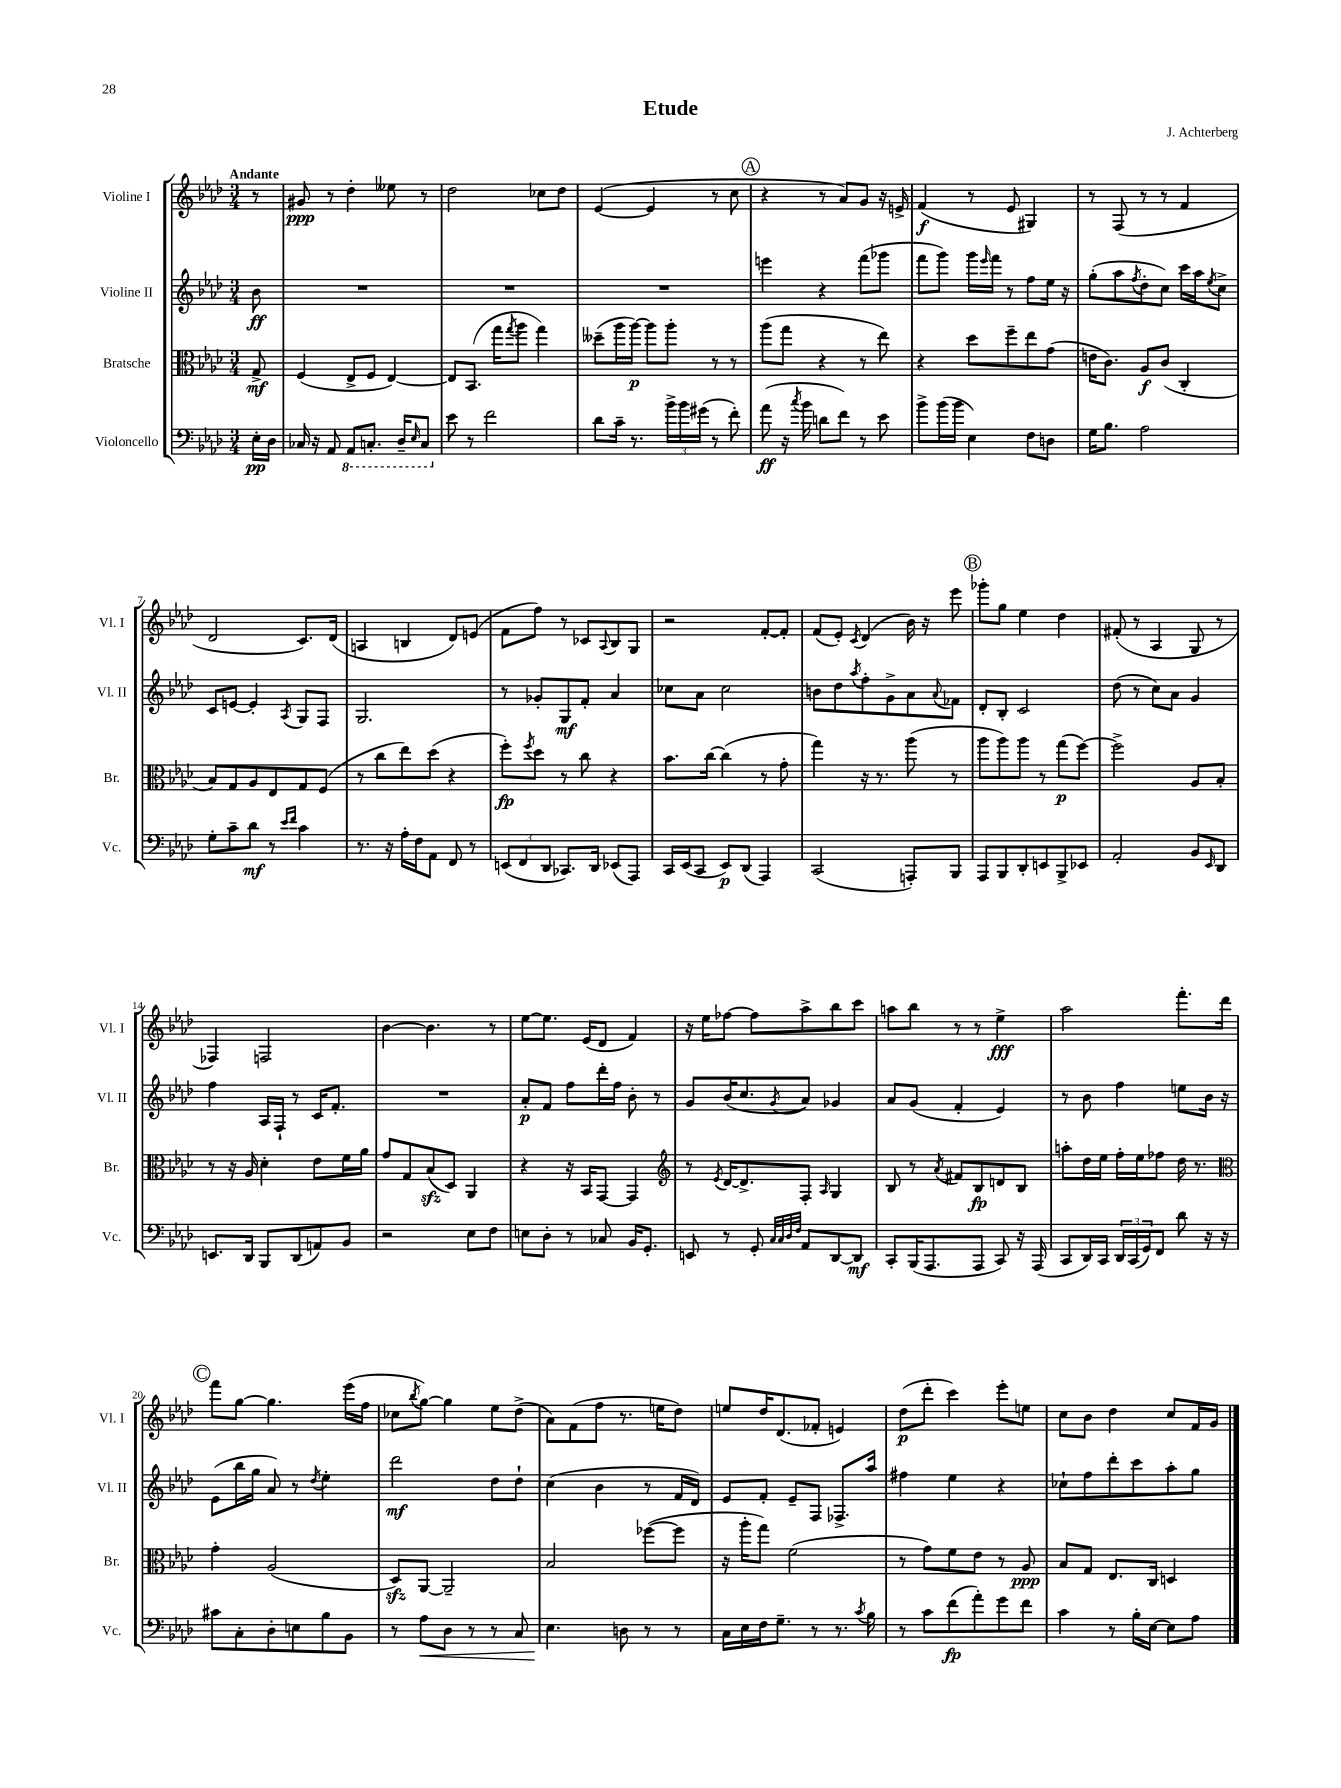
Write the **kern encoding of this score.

**kern	**dynam	**kern	**dynam	**kern	**dynam	**kern	**dynam
*part4	*part4	*part3	*part3	*part2	*part2	*part1	*part1
*staff4	*staff4	*staff3	*staff3	*staff2	*staff2	*staff1	*staff1
*I"Violoncello	*	*I"Bratsche	*	*I"Violine II	*	*I"Violine I	*
*I'Vc.	*	*I'Br.	*	*I'Vl. II	*	*I'Vl. I	*
*clefF4	*	*clefC3	*	*clefG2	*	*clefG2	*
*k[b-e-a-d-]	*	*k[b-e-a-d-]	*	*k[b-e-a-d-]	*	*k[b-e-a-d-]	*
*M3/4	*	*M3/4	*	*M3/4	*	*M3/4	*
=	=	=	=	=	=	=	=
!	!	!	!	!	!	!LO:TX:a:B:t=Andante	!
16E-'\LL	pp	8G^/	mf	8b-\	ff	8r	.
16D-\JJ	.	.	.	.	.	.	.
=1	=1	=1	=1	=1	=1	=1	=1
16C-X/	.	(4F/	.	2.r	.	8g#X/	ppp
16r	.	.	.	.	.	.	.
8AA-/	.	.	.	.	.	8r	.
*8ba	*	*	*	*	*	*	*
8AAA-/L	.	8E-^/L	.	.	.	4dd-'\	.
8.CCn'/J	.	8F/J	.	.	.	.	.
.	.	[4E-/)	.	.	.	8ee--X\	.
16DD-~/KL	.	.	.	.	.	.	.
16qqEE-/	.	.	.	.	.	.	.
8CC/J	.	.	.	.	.	8r	.
=2	=2	=2	=2	=2	=2	=2	=2
*X8ba	*	*	*	*	*	*	*
8e-\	.	8E-/L]	.	2.r	.	2dd-\	.
8r	.	(8.BB-/J	.	.	.	.	.
2f\	.	.	.	.	.	.	.
.	.	16gg\KL	.	.	.	.	.
.	.	8qgg/	.	.	.	.	.
.	.	8aa-\J	.	.	.	.	.
.	.	4gg\)	.	.	.	8cc-X\L	.
.	.	.	.	.	.	8dd-\J	.
=3	=3	=3	=3	=3	=3	=3	=3
8d-\L	.	(8dd--X~\L	.	2.r	.	([4e-/	.
16c~\Jk	.	16aa-\L	.	.	.	.	.
8.r	.	[16aa-\JJ)	p	.	.	.	.
.	.	8aa-\L]	.	.	.	4e-/]	.
24b-^\LL	.	8aa-'\J	.	.	.	.	.
24b-\	.	.	.	.	.	.	.
(24g#X\JJ	.	.	.	.	.	.	.
8r	.	8r	.	.	.	8r	.
8f'\)	.	8r	.	.	.	8cc\	.
!!LO:REH:place=s1:t=A
=4	=4	=4	=4	=4	=4	=4	=4
(8a-\	ff	(8aa-\L	.	4eeen\	.	4r	.
16r	.	8gg\J	.	.	.	.	.
8qcc/	.	.	.	.	.	.	.
16b-\	.	.	.	.	.	.	.
8dn\L	.	4r	.	4r	.	8r	.
8f\J)	.	.	.	.	.	8a-/L)	.
8r	.	8r	.	(8fff\L	.	8g/J	.
8e-\	.	8ee-\)	.	8ggg-X\J	.	16r	.
.	.	.	.	.	.	16en^/	.
=5	=5	=5	=5	=5	=5	=5	=5
8b-^\L	.	4r	.	8fff\L	.	(4f/	f
(16b-\L	.	.	.	8ggg\J)	.	.	.
16b-\JJ	.	.	.	.	.	.	.
4E-\)	.	8dd-\L	.	16ggg\LL	.	8r	.
.	.	.	.	16qqeee-/	.	.	.
.	.	.	.	16fff\JJ	.	.	.
.	.	8ff~\	.	8r	.	8e-/	.
8F\L	.	8ee-\	.	8ff\L	.	4G#X/)	.
8Dn\J	.	(8g\J	.	16ee-\Jk	.	.	.
.	.	.	.	16r	.	.	.
=6	=6	=6	=6	=6	=6	=6	=6
16G\KL	.	16en\KL	.	(8gg'\L	.	8r	.
8.B-\J	.	8.c\J)	.	.	.	.	.
.	.	.	.	8aa-\	.	(8F/	.
.	.	.	.	8qff/	.	.	.
2A-\	.	8A-/L	f	8dd-'\	.	8r	.
.	.	(8c/J	.	8cc\J)	.	8r	.
.	.	4C'/	.	16ccc\LL	.	4f/	.
.	.	.	.	16aa-\J	.	.	.
.	.	.	.	8qee-/	.	.	.
.	.	.	.	8cc^\J	.	.	.
!!LO:LB:g=z
=7	=7	=7	=7	=7	=7	=7	=7
8G'\L	.	8B-/L)	.	8c/L	.	2d-/	.
8c~\	.	8G/	.	[8en/J	.	.	.
8d-\J	mf	8A-/	.	4e'/]	.	.	.
8r	.	8E-/	.	.	.	.	.
16qqe-/LL	.	.	.	.	.	.	.
16qqf/JJ	.	.	.	8qA-/	.	.	.
4c\	.	8G/	.	8G/L	.	8.c/L)	.
.	.	(8F/J	.	8F/J	.	.	.
.	.	.	.	.	.	(16d-/Jk	.
=8	=8	=8	=8	=8	=8	=8	=8
8.r	.	8r	.	2.G/	.	4An/	.
.	.	8cc\L	.	.	.	.	.
16r	.	.	.	.	.	.	.
16A-'\LL	.	8ee-\)	.	.	.	4Bn/	.
16F\J	.	.	.	.	.	.	.
8AA-\J	.	(8dd-\J	.	.	.	.	.
8FF/	.	4r	.	.	.	8d-/L)	.
8r	.	.	.	.	.	(8en/J	.
=9	=9	=9	=9	=9	=9	=9	=9
(12EEn/L	.	8ff'\L)	fp	8r	.	8f\L	.
12FF/	.	.	.	.	.	.	.
.	.	8qff/	.	.	.	.	.
.	.	8dd-\J	.	8g-X'/L	.	8ff\J)	.
12DD-/J	.	.	.	.	.	.	.
8.CC-X/L)	.	8r	.	8G/	mf	8r	.
.	.	8cc\	.	8f'/J	.	8c-X/L	.
16DD-/Jk	.	.	.	.	.	.	.
.	.	.	.	.	.	8qqA-/	.
(8EE-X/L	.	4r	.	4a-/	.	8B-/	.
8AAA-/J)	.	.	.	.	.	8G/J	.
=10	=10	=10	=10	=10	=10	=10	=10
16CC/LL	.	8.b-\L	.	8cc-X\L	.	2r	.
(16EE-/J	.	.	.	.	.	.	.
8CC/J	.	.	.	8a-\J	.	.	.
.	.	[16cc\Jk	.	.	.	.	.
8EE-/L)	p	(4cc\]	.	2cc-\	.	.	.
(8DD-/J	.	.	.	.	.	.	.
4AAA-/)	.	8r	.	.	.	[8f'/L	.
.	.	8g'\	.	.	.	8f'/J]	.
=11	=11	=11	=11	=11	=11	=11	=11
(2CC/	.	4gg\)	.	8bn\L	.	(8f/L	.
.	.	.	.	8dd-\	.	8e-'/J)	.
.	.	.	.	8qaa-/	.	8qc/	.
.	.	16r	.	8ff'\	.	(4d-/	.
.	.	8.r	.	.	.	.	.
.	.	.	.	8g^\	.	.	.
8AAAn'/L)	.	(8aa-\	.	8a-\	.	16b-\)	.
.	.	.	.	.	.	16r	.
.	.	.	.	8qqa-/	.	.	.
8BBB-/J	.	8r	.	8f-X\J	.	8eee-\	.
!!LO:REH:place=s1:t=B
=12	=12	=12	=12	=12	=12	=12	=12
8AAA-/L	.	8aa-\L	.	8d-'/L	.	8ggg-X'\L	.
8BBB-/	.	8aa-\)	.	8B-'/J	.	8gg\J	.
8DD-'/	.	8aa-\J	.	2c/	.	4ee-\	.
8EEn/	.	8r	.	.	.	.	.
8BBB-^/	.	(8gg\L	p	.	.	4dd-\	.
8EE-X/J	.	[8ff\J)	.	.	.	.	.
=13	=13	=13	=13	=13	=13	=13	=13
2AA-'/	.	2ff^\]	.	(8dd-\	.	(8f#X'/	.
.	.	.	.	8r	.	8r	.
.	.	.	.	8cc\L)	.	4A-/	.
.	.	.	.	8a-\J	.	.	.
8BB-/L	.	8A-/L	.	4g/	.	8G/	.
16qqEE-/	.	.	.	.	.	.	.
8DD-/J	.	8B-'/J	.	.	.	8r	.
!!LO:LB:g=z
=14	=14	=14	=14	=14	=14	=14	=14
8.EEn/L	.	8r	.	4ff\	.	4F-X/)	.
.	.	16r	.	.	.	.	.
16DD-/Jk	.	16A-/	.	.	.	.	.
8BBB-/L	.	4d-'\	.	16A-/LL	.	2Fn/	.
.	.	.	.	16F`/JJ	.	.	.
(8DD-/	.	.	.	8r	.	.	.
8AAn/)	.	8e-\L	.	16c/KL	.	.	.
.	.	.	.	8.f'/J	.	.	.
8BB-/J	.	16f\L	.	.	.	.	.
.	.	16a-\JJ	.	.	.	.	.
=15	=15	=15	=15	=15	=15	=15	=15
2r	.	8g/L	.	2.r	.	[4b-\	.
.	.	8G/	.	.	.	.	.
.	.	(8B-zz/	.	.	.	4.b-\]	.
.	.	8D-/J)	.	.	.	.	.
8E-\L	.	4AA-/	.	.	.	.	.
8F\J	.	.	.	.	.	8r	.
=16	=16	=16	=16	=16	=16	=16	=16
8En\L	.	4r	.	8a-'/L	p	[8ee-\L	.
8D-'\J	.	.	.	8f/J	.	8.ee-\J]	.
8r	.	16r	.	8ff\L	.	.	.
.	.	16BB-/KL	.	.	.	(16e-/KL	.
8C-X/	.	[8GG/J	.	16ddd-'\L	.	8d-/J	.
.	.	.	.	16ff\JJ	.	.	.
16BB-/KL	.	4GG/]	.	8b-'\	.	4f/)	.
8.GG'/J	.	.	.	.	.	.	.
.	.	.	.	8r	.	.	.
=17	=17	=17	=17	=17	=17	=17	=17
*	*	*clefG2	*	*	*	*	*
8EEn/	.	8r	.	8g/L	.	16r	.
.	.	.	.	.	.	16ee-\KL	.
.	.	8qe-/	.	.	.	.	.
8r	.	[16d-/KL	.	(16b-/K	.	[8ff-X\J	.
.	.	8.d-^/]	.	8.cc/	.	.	.
8GG'/	.	.	.	.	.	8ff-\L]	.
32qqC/LLL	.	.	.	.	.	.	.
32qqC/	.	.	.	.	.	.	.
32qqD-/	.	.	.	.	.	.	.
32qqF/JJJ	.	.	.	8qg/	.	.	.
8AA-/L	.	8F'/J	.	8a-/J)	.	8aa-^\	.
.	.	16qqA-/	.	.	.	.	.
[8DD-/	.	4G/	.	4g-X/	.	8bb-\	.
8DD-/J]	mf	.	.	.	.	8ccc\J	.
=18	=18	=18	=18	=18	=18	=18	=18
8CC'/L	.	8B-/	.	8a-/L	.	8aan\L	.
(16BBB-/K	.	8r	.	(8g/J	.	8bb-\J	.
8.AAA-/	.	.	.	.	.	.	.
.	.	8qa-/	.	.	.	.	.
.	.	8f#X/L	.	4f'/	.	8r	.
8AAA-/J	.	8B-/	fp	.	.	8r	.
8CC/)	.	8dn/	.	4e-/)	.	4ee-^\	fff
16r	.	8B-/J	.	.	.	.	.
(16AAA-/	.	.	.	.	.	.	.
=19	=19	=19	=19	=19	=19	=19	=19
8CC/L	.	8aan'\L	.	8r	.	2aa-\	.
16DD-/L)	.	16dd-\L	.	8b-\	.	.	.
16CC/JJ	.	16ee-\JJ	.	.	.	.	.
24DD-/LL	.	16ff'\LL	.	4ff\	.	.	.
(24CC/	.	.	.	.	.	.	.
.	.	16ee-\J	.	.	.	.	.
24GG/J)	.	.	.	.	.	.	.
8FF/J	.	8ff-X\J	.	.	.	.	.
8d-\	.	16dd-\	.	8een\L	.	8.fff'\L	.
.	.	8.r	.	.	.	.	.
16r	.	.	.	16b-\Jk	.	.	.
16r	.	.	.	16r	.	16ddd-\Jk	.
!!LO:LB:g=z
!!LO:REH:place=s1:t=C
=20	=20	=20	=20	=20	=20	=20	=20
*	*	*clefC3	*	*	*	*	*
8c#X\L	.	4g'\	.	(8e-\L	.	8fff\L	.
8C'\	.	.	.	16bb-\L	.	[8gg\J	.
.	.	.	.	16gg\JJ	.	.	.
8D-'\	.	(2A-/	.	8a-/)	.	4.gg\]	.
8En\	.	.	.	8r	.	.	.
.	.	.	.	8qdd-/	.	.	.
8B-\	.	.	.	4ee-'\	.	.	.
8BB-\J	.	.	.	.	.	(16eee-\LL	.
.	.	.	.	.	.	16ff\JJ	.
=21	=21	=21	=21	=21	=21	=21	=21
8r	.	8D-zz/L)	.	2ddd-\	mf	8cc-X\L	.
.	.	.	.	.	.	8qbb-/	.
!	!LO:HP:b	!	!	!	!	!	!
8A-\L	<	[8AA-/J	.	.	.	[8gg\J)	.
8D-\J	.	2AA-~/]	.	.	.	4gg\]	.
8r	.	.	.	.	.	.	.
8r	.	.	.	8dd-\L	.	8ee-\L	.
8C/	.	.	.	8dd-`\J	.	(8dd-^\J	.
=22	=22	=22	=22	=22	=22	=22	=22
4.E-\	.	2B-/	.	(4cc\	.	8a-\L)	.
.	.	.	.	.	.	(8f\	.
.	.	.	.	4b-\	.	8ff\J	.
8Dn\	[	.	.	.	.	8.r	.
8r	.	([8ff-X\L	.	8r	.	.	.
.	.	.	.	.	.	16een\KL	.
8r	.	8ff-\J]	.	16f/LL	.	8dd-\J)	.
.	.	.	.	16d-/JJ)	.	.	.
=23	=23	=23	=23	=23	=23	=23	=23
16C\LL	.	16r	.	8e-/L	.	8een/L	.
16E-\	.	16aa-'\KL	.	.	.	.	.
16F\J	.	8gg\J)	.	8f'/J	.	16dd-/K	.
8.G~\J	.	.	.	.	.	(8.d-/	.
.	.	(2f\	.	8e-~/L	.	.	.
8r	.	.	.	8F/J	.	8f-X'/J	.
8.r	.	.	.	8.F-X^/L	.	4en/)	.
8qc/	.	.	.	.	.	.	.
16B-\	.	.	.	16aa-/Jk	.	.	.
=24	=24	=24	=24	=24	=24	=24	=24
8r	.	8r	.	4ff#X\	.	(8dd-\L	p
8c\L	.	8g\L)	.	.	.	8ddd-'\J	.
(8f\	fp	8f\	.	4ee-\	.	4ccc\)	.
8a-'\)	.	8e-\J	.	.	.	.	.
8g\	.	8r	.	4r	.	8eee-'\L	.
8f\J	.	8A-/	ppp	.	.	8een\J	.
=25	=25	=25	=25	=25	=25	=25	=25
4c\	.	8B-/L	.	8cc-X`\L	.	8cc\L	.
.	.	8G/J	.	8ff\	.	8b-\J	.
8r	.	8.E-/L	.	8ddd-'\	.	4dd-\	.
16B-'\LL	.	.	.	8ccc\	.	.	.
[16E-\JJ	.	16C/Jk	.	.	.	.	.
8E-\L]	.	4Dn/	.	8aa-'\	.	8cc/L	.
8A-\J	.	.	.	8gg\J	.	16f/L	.
.	.	.	.	.	.	16g/JJ	.
==	==	==	==	==	==	==	==
*-	*-	*-	*-	*-	*-	*-	*-
